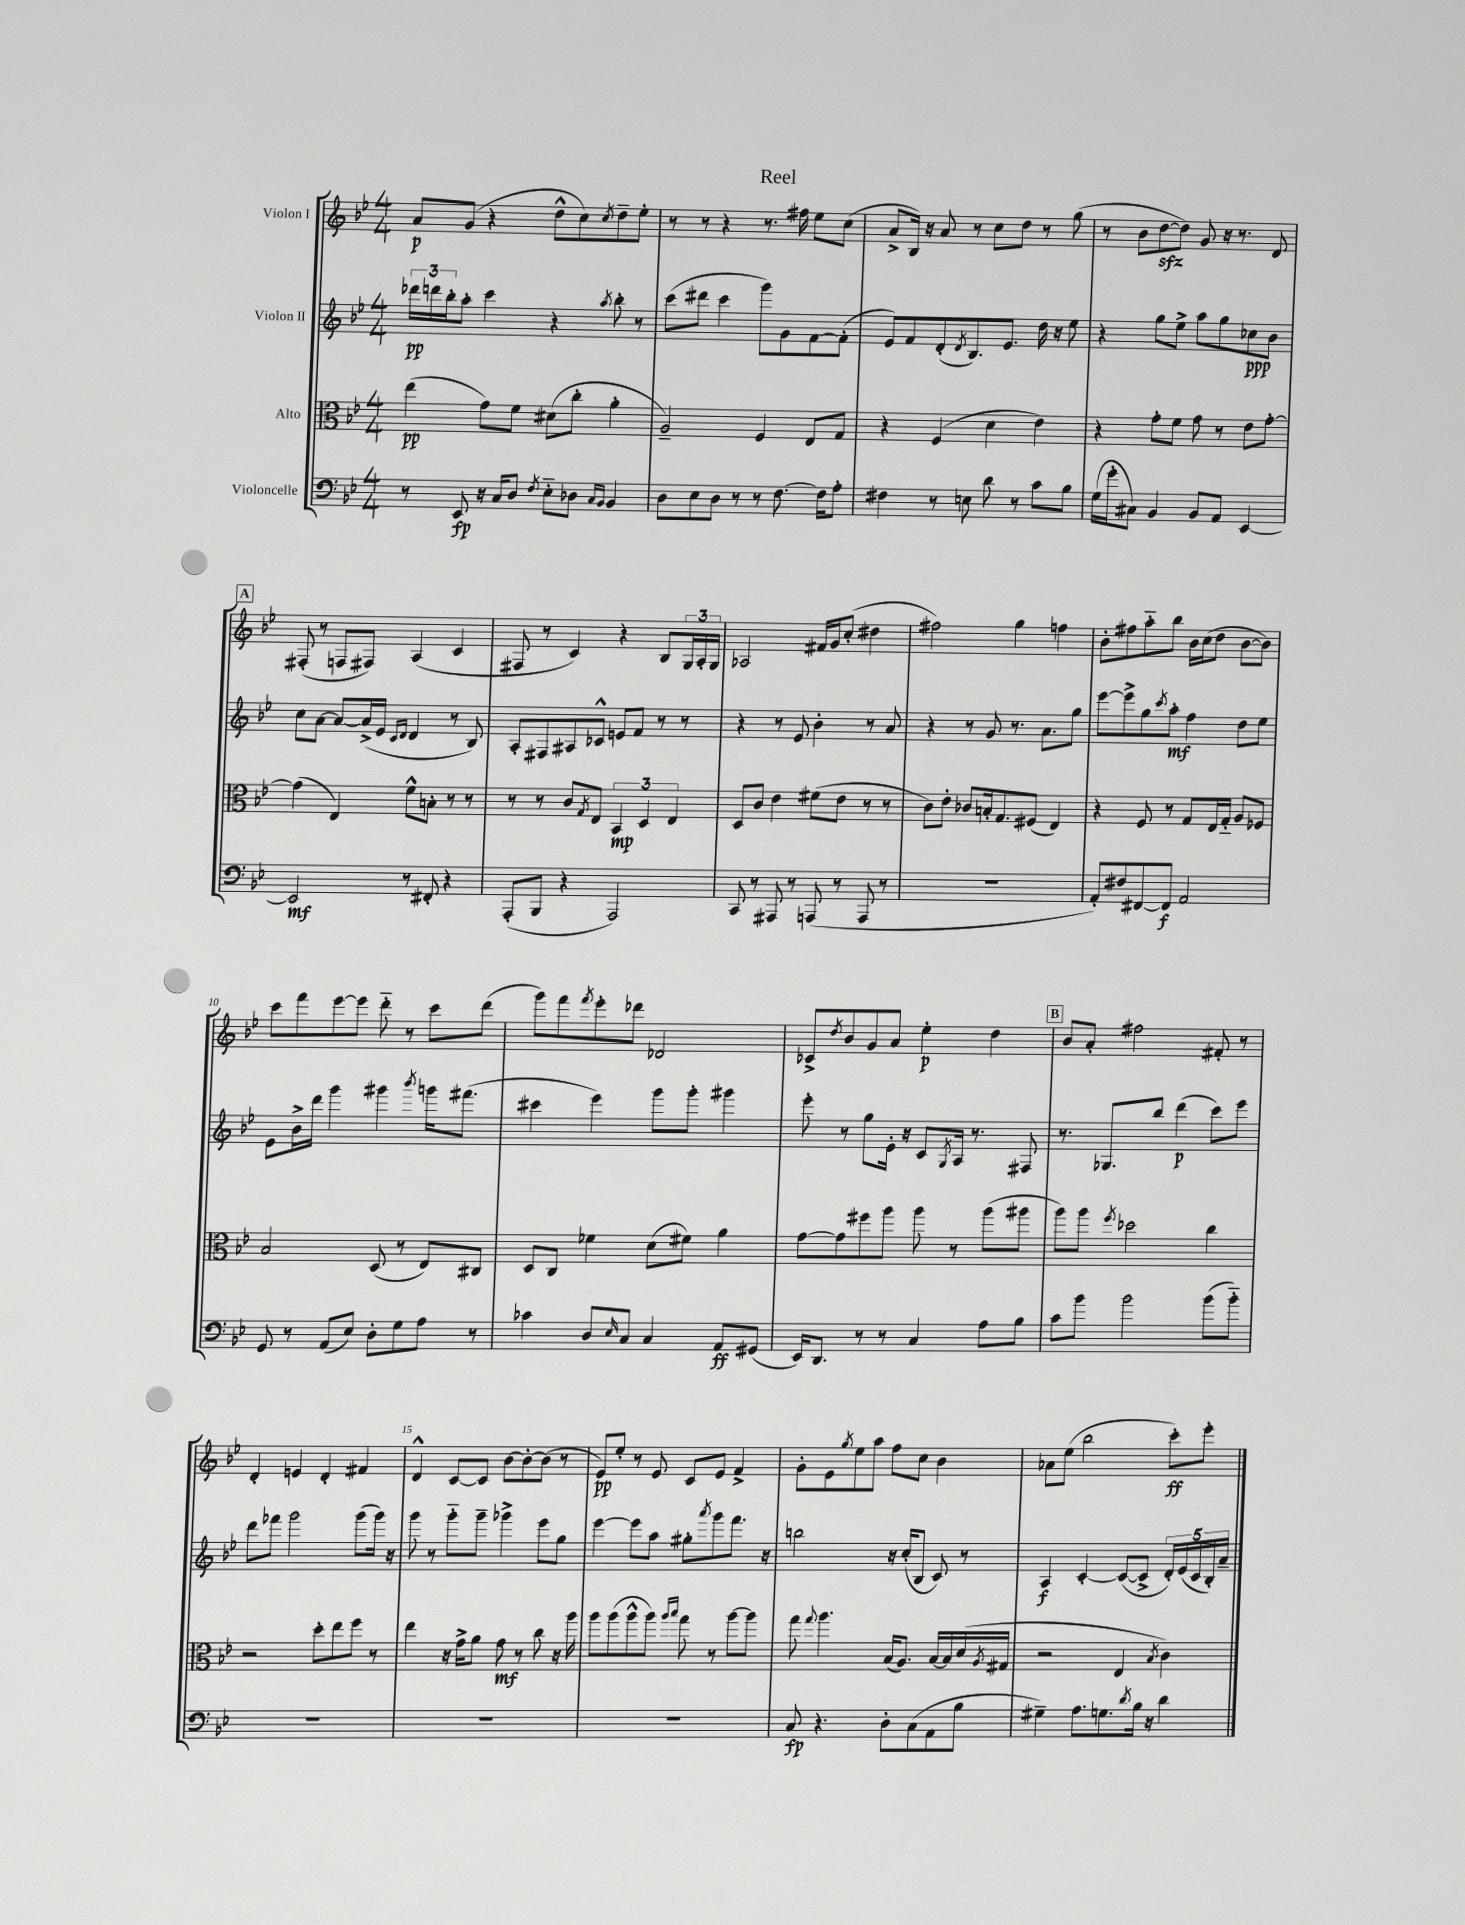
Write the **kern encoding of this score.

**kern	**kern	**kern	**kern
*staff4	*staff3	*staff2	*staff1
*clefF4	*clefC3	*clefG2	*clefG2
*k[b-e-]	*k[b-e-]	*k[b-e-]	*k[b-e-]
*M4/4	*M4/4	*M4/4	*M4/4
8r	(4ee-	24ddd-	8a
.	.	24ddd	.
.	.	24bb-'	.
8EE-	.	8aa'	(8g
16r	8g)	4ccc	4r
16C	.	.	.
8D	8f	.	.
8qF	.	.	.
8E-'~	(8d#	4r	8dd^^
8D-	8cc'	.	8cc)
16qqC	.	.	.
16qqBB-	.	8qaa	8qcc
4BB-	4a'	8bb-'	8dd~
.	.	8r	8ee-'
=	=	=	=
8D	2A~)	(8ccc	8r
8E-	.	8ddd#	8r
8D	.	4ccc	4r
8r	.	.	.
8r	4F	8ggg)	8.r
[8.F	.	8g	.
.	.	.	16ff#
.	8E-	[8f	8ee-
16F]	.	.	.
8A'	8G	(8f']	(8cc
=	=	=	=
4F#	4r	8e-)	8a^
.	.	8f	16B-)
.	.	.	16r
8r	(4F	(8d'	8a
.	.	8qd	.
8E	.	8.B-)	8r
8d	4d	.	8cc
.	.	8.e-	.
8r	.	.	8dd
8c	4e-)	16dd	8r
.	.	16r	.
8B-	.	8ee-	(8gg
=	=	=	=
(16G	4r	4r	8r
16g'	.	.	.
8C#)	.	.	8b-
4BB-	8g'	8gg	[8dd
.	8f	8ee-^	8dd])
8BB-	8g	8aa	8g
8AA	8r	8gg	16r
.	.	.	8.r
[4EE-	8e-	8cc-	.
.	[8g'	8b-	8d
=	=	=	=
2EE-]	(4g]	8cc	(8F#'
.	.	[8a	8r
.	4E-)	8a_	8F
.	.	(16a^]	8F#)
.	.	16e-	.
.	.	16qqc	.
.	.	16qqd	.
8r	8f^^	4d	(4A
8FF#'	8B'	.	.
4r	8r	8r	4c
.	8r	8B-)	.
=	=	=	=
(8AAA'	8r	8A'	8F#
8BBB-	8r	8F#	8r
4r	8c	8A#	4c)
.	8qG	.	.
.	8E-	8c-^^	.
2AAA)	6BB-	8e	4r
.	.	8f	.
.	6D	.	.
.	.	8r	8B-
.	6E-	.	.
.	.	8r	24G
.	.	.	24A'
.	.	.	24G
=	=	=	=
8CC	8D	4r	2A-
8r	8c	.	.
8AAA#	4e-	8r	.
8r	.	8e-	.
(8AAA	(8f#	4b-'	16f#
.	.	.	16g
8r	8e-	.	(8cc'
8AAA	8r	8r	4dd#
8r	8r	8a	.
=	=	=	=
1r	8c)	4r	2ff#)
.	8e-'	.	.
.	8c-	8r	.
.	16B'	8g	.
.	8.G	.	.
.	.	8.r	4gg
.	(8F#	.	.
.	.	8.a	.
.	4E-)	.	4ff
.	.	8gg	.
=	=	=	=
8AA')	4r	[8eee-	8b-'
8F#	.	8eee-^]	8ff#
[8FF#	8F	8gg	8aa'~
.	.	8qccc	.
8FF#]	8r	8aa'	8bb-
2AA	8G	4ff	16b-
.	.	.	(16cc
.	16E-	.	8dd
.	16G'~	.	.
.	8A	8dd	[8b-
.	8F-	8ee-	8b-])
=	=	=	=
8GG	2B-	8e-	8ccc
8r	.	16b-^	8fff
.	.	16ddd	.
(8AA	.	4ggg	[8eee-
8E-)	.	.	8eee-]
8D'	(8D	4ggg#	8ddd'~
8G	8r	.	8r
.	.	8qbbb-	.
8A	8E-)	16ggg	8ccc
.	.	(8.fff#	.
8r	8C#	.	(8ddd
=	=	=	=
4c-	8D	4ccc#	8ggg)
.	8C	.	8fff
.	.	.	8qfff
8D	4f-	4eee-)	8eee-'
16qqE-	.	.	.
8C	.	.	8ddd-
4C	(8d	8ggg	2d-
.	8f#)	8ggg'	.
8AA	4a	4ggg#	.
(8GG#	.	.	.
=	=	=	=
16EE-)	[8g	8eee-'	8c-^
8.DD	.	.	.
.	.	.	8qdd
.	8g]	8r	8b-
8r	8ff#	8gg	8g
8r	8aa	16e-'	8a
.	.	16r	.
4C	8aa	8c	4ee-'
.	.	8qG	.
.	8r	16A	.
.	.	8.r	.
8A	(8aa	.	4dd
8B-	8aa#	8F#	.
=	=	=	=
8c	8aa)	8.r	8b-
8b-	8aa	.	8a'
.	.	8.G-	.
.	8qff	.	.
2b-	2dd-	.	2ff#
.	.	8bb-	.
.	.	(4ddd	.
(8b-	4cc	8ccc)	8f#'
8b-'~)	.	8eee-	8r
=	=	=	=
1r	2r	8ddd	4d'
.	.	8fff-	.
.	.	2ggg	4e
.	8dd'	.	4d'
.	8ee-	.	.
.	8ff	(8ggg	4f#
.	8r	16ggg)	.
.	.	16r	.
=	=	=	=
1r	4ee-	8ggg	4d^^
.	.	8r	.
.	16r	8ggg'~	[8c
.	16g^	.	.
.	8a	8ggg~	8c]
.	8g	4ggg-^	[8b-
.	8r	.	8b-'_
.	8cc	8eee-	(8b-]
.	16r	8gg	8r
.	16aa	.	.
=	=	=	=
1r	8aa	[4eee-	8e-)
.	(8aa	.	8ee-'
.	8aa^^	8eee-]	8r
.	8aa)	8aa	8e-
.	16qqaa	.	.
.	16qqbb-	.	.
.	8gg	8gg#'	8c
.	.	8qaaa	.
.	8r	8ggg	8e-
.	[8aa	8.fff	4f^
.	8aa]	.	.
.	.	16r	.
=	=	=	=
8C	8gg	2bb	8g'
.	8qqgg	.	.
4.r	4.aa	.	8e-
.	.	.	8qgg
.	.	.	8ee-
.	.	.	8aa
8D'	(16B-	16r	8ff
.	8.A)	(16cc'	.
(8C	.	8B-	8cc
8AA	[16B-	8c)	4b-
.	16B-]	.	.
8B-	(16d	8r	.
.	8qA	.	.
.	16G#	.	.
=	=	=	=
4G#~)	2r	4A	8a-
.	.	.	(8ee-
8.A	.	[4c'	2bb-
8.G	.	.	.
.	4E-	(8c_	.
8qd	.	.	.
16B-	.	8c^]	.
16r	.	.	.
.	8qB-	.	.
4d	4c)	20d')	8ccc')
.	.	(20e-	.
.	.	20c	.
.	.	.	8eee-'
.	.	20B-')	.
.	.	20a~	.
==	==	==	==
*-	*-	*-	*-
